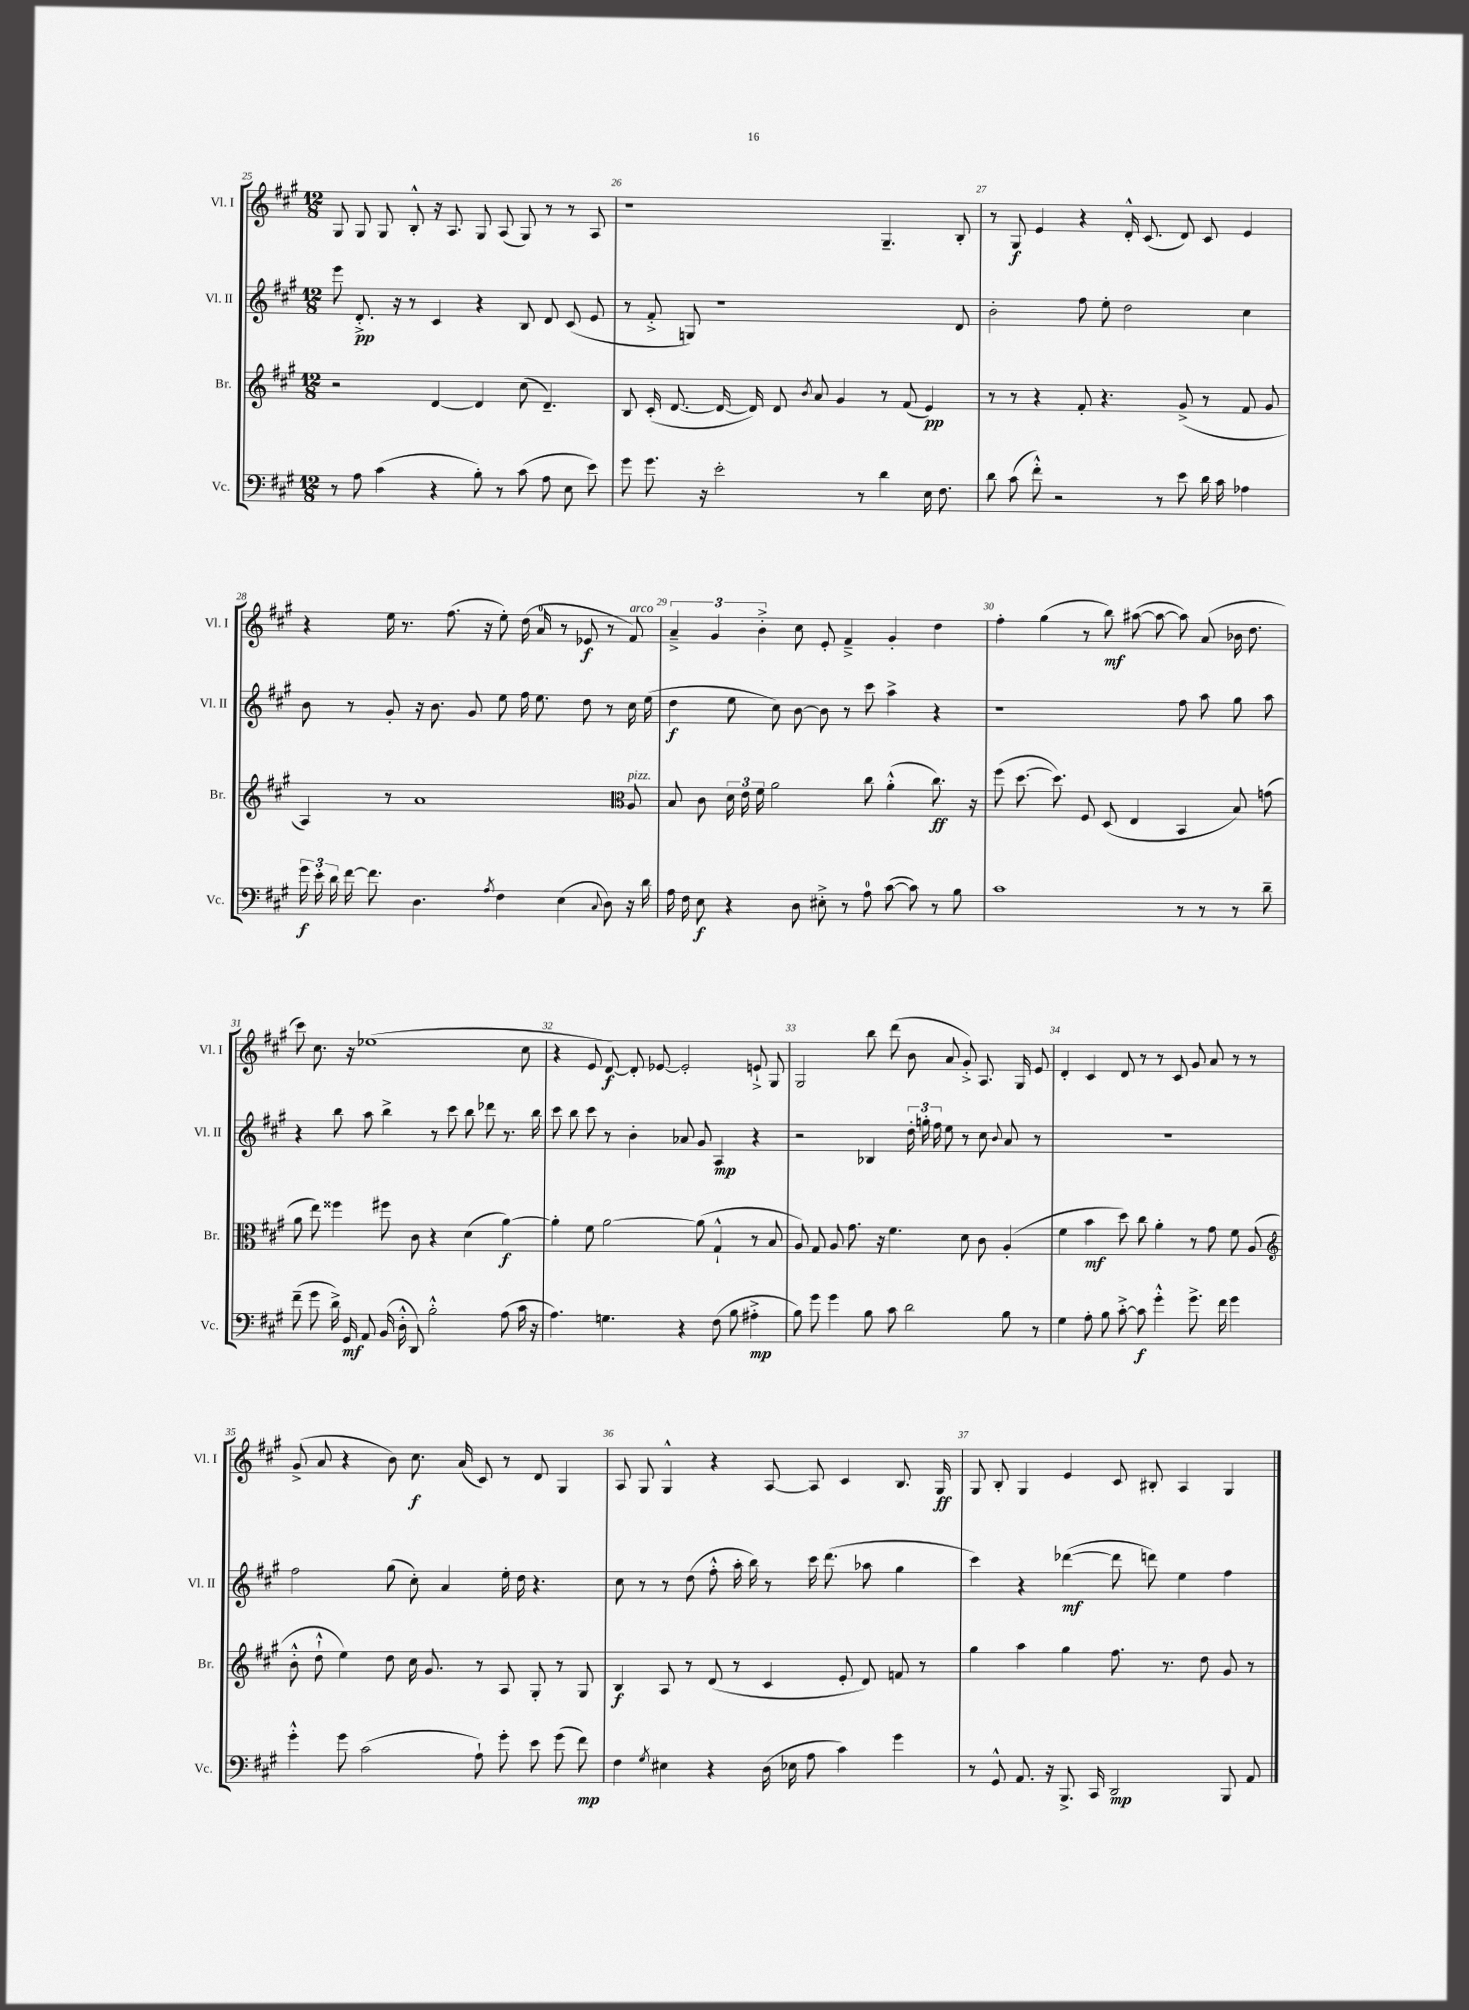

**kern	**kern	**kern	**kern
*staff4	*staff3	*staff2	*staff1
*clefF4	*clefG2	*clefG2	*clefG2
*k[f#c#g#]	*k[f#c#g#]	*k[f#c#g#]	*k[f#c#g#]
*M12/8	*M12/8	*M12/8	*M12/8
8r	2r	8eee	8G#
8A	.	8.d'^	8G#
(4c#	.	.	8G#
.	.	16r	.
.	.	8r	8B'^^
4r	[4d	4c#	16r
.	.	.	8.A
8B')	4d]	4r	8G#
8r	.	.	(8A
(8c#	(8cc#	8B	8G#)
8A	4.d~)	8d	8r
8E	.	(8c#	8r
8e)	.	8e	8A
=	=	=	=
8g#	8B	8r	1r
8.g#	(16c#'	8f#'^	.
.	[8.d	.	.
.	.	8G)	.
16r	.	.	.
2e'	16d_	1r	.
.	16d])	.	.
.	8d	.	.
.	8qb	.	.
.	8a	.	.
.	4g#	.	.
8r	.	.	.
4d	8r	.	4.G#~
.	(8f#	.	.
16E	4e)	.	.
8.F#	.	.	.
.	.	8d	8B'
=	=	=	=
8d	8r	2b'	8r
(8c#	8r	.	8G#
8f#'^^)	4r	.	4e
2r	.	.	.
.	8f#'	8ff#	4r
.	4.r	8ee'	.
.	.	2dd	16d'^^
.	.	.	(8.c#
8r	.	.	.
8e	(8g#^	.	8d)
16d	8r	.	8c#
16c#	.	.	.
4A-	8f#	4cc#	4e
.	8g#	.	.
=	=	=	=
24g#	4A)	8b	4r
24e'	.	.	.
24d	.	.	.
[16f#	.	8r	.
8.f#]	.	.	.
.	8r	8g#'	16ee
.	.	.	8.r
4.D	1a	16r	.
.	.	8.b	.
.	.	.	(8.ff#
.	.	8g#	.
.	.	.	16r
8qA	.	.	.
4F#	.	8ee	8ee')
.	.	16ff#	(16dd
.	.	8.ee	16a
(4E	.	.	8r
.	.	8dd	8e-
8qqC#	.	.	.
8D)	.	8r	8r
*	*clefC3	*	*
16r	8A	16cc#	8f#)
16d	.	(16ee	.
=	=	=	=
16A	8B	4dd	6a~^
16F#	.	.	.
8E	8c#	.	.
.	.	.	6g#
4r	24d	8ee	.
.	24e	.	.
.	24f#	.	6b'^
.	2a	8cc#)	.
8D	.	[8b	8cc#
8E#'^	.	8b]	8e'
8r	.	8r	4f#~^
8A	8cc#	8ccc#	.
([8c#	(4a'^^	4aa^	4g#'
8c#])	.	.	.
8r	8.cc#)	4r	4dd
8B	.	.	.
.	16r	.	.
=	=	=	=
1c#	(8ff#	1r	4ff#'
.	[8.dd	.	.
.	.	.	(4gg#
.	8.dd])	.	.
.	8F#	.	8r
.	(8D	.	8bb)
.	4E	.	([8aa#
.	.	.	8aa#_
8r	4BB	8ff#	8aa#])
8r	.	8aa	(8a
8r	8B)	8gg#	16b-
.	.	.	8.dd
8d~	(8g	8aa	.
=	=	=	=
(8f#~	8a	4r	8ccc#)
8g#	8ee)	.	8.cc#
16d^)	4ff##	8bb	.
16GG#	.	.	16r
8AA	.	8aa	(1ee-
(16BB	8ff#	4bb^	.
16D'^^	.	.	.
8DD)	8c#	.	.
2B'^^	4r	8r	.
.	.	8ccc#	.
.	(4d	8bb	.
.	.	8ddd-	.
(8A	[4a)	8.r	.
16c#	.	.	8cc#
16r	.	16bb	.
=	=	=	=
4.A)	4a']	8ccc#	4r
.	.	8bb	.
.	8f#	8ccc#	8e
4.G	[2a	8r	[8d)
.	.	4b'	8d']
.	.	.	[8e-
4r	.	8a-	2e-']
.	(8a]	8g#	.
(8F#	4G#`^^	4A	.
8B	.	.	.
4A#'^	8r	4r	8e`^
.	8B	.	8G#
=	=	=	=
8B)	8A)	2r	2G#
8g#	8G#	.	.
4g#	8A	.	.
.	8.g#	.	.
8B	.	4B-	8bb
.	16r	.	.
8c#	4.f#	.	(8ddd
2d	.	24dd'	8b
.	.	24gg'	.
.	.	24ff#	.
.	.	8ee	8a
.	8d	8r	8g#'^)
.	8c#	8cc#	8.A
.	.	8qqb	.
8B	(4A'	8a	.
.	.	.	16G#
8r	.	8r	8e
=	=	=	=
4G#	4f#	1.r	4d'
8A'	4b	.	4c#
8B	.	.	.
[8c#'^	8dd)	.	8d
8c#]	8cc#	.	8r
4g#'^^	4a'	.	8r
.	.	.	8c#
8.g#^	8r	.	8g#
.	8g#	.	8a
16f#	.	.	.
4g#	8f#	.	8r
.	(8A	.	8r
=	=	=	=
*	*clefG2	*	*
4g#'^^	8b'^^	2ff#	(8g#^
.	8dd`^^	.	8a
8g#	4ee)	.	4r
(2c#	.	.	.
.	8dd	(8gg#	8b)
.	16cc#	8cc#')	8.cc#
.	8.g#	.	.
.	.	4a	.
.	.	.	(16a
8A`)	8r	.	8c#)
8g#'	8A	16ee'	8r
.	.	16dd	.
8e	8G#'	4.r	8d
(8g#	8r	.	4G#
8f#)	8G#	.	.
=	=	=	=
4F#	4B	8cc#	8A
.	.	8r	8G#
8qG#	.	.	.
4E#	8A	8r	4G#^^
.	8r	(8dd	.
4r	(8d	8ff#'^^	4r
.	8r	16aa'	.
.	.	16bb)	.
(16D	4c#	8r	[8A
16E-	.	.	.
8A	.	16ccc#	8A]
.	.	(8.ddd	.
4c#)	8e'	.	4c#
.	8d)	8aa-	.
4g#	8f	4gg#	8.B
.	8r	.	.
.	.	.	16G#
=	=	=	=
8r	4gg#	4ccc#)	8G#
8GG#^^	.	.	8B'
8.AA	4aa	4r	4G#
16r	.	.	.
8.BBB^	4gg#	([4ddd-	4e
16CC#	.	.	.
2DD	8.ff#	8ddd-]	8c#
.	.	8ddd)	8B#'
.	8.r	.	.
.	.	4ee	4A
.	8dd	.	.
8BBB	8g#	4ff#	4G#
8AA	8r	.	.
==	==	==	==
*-	*-	*-	*-
